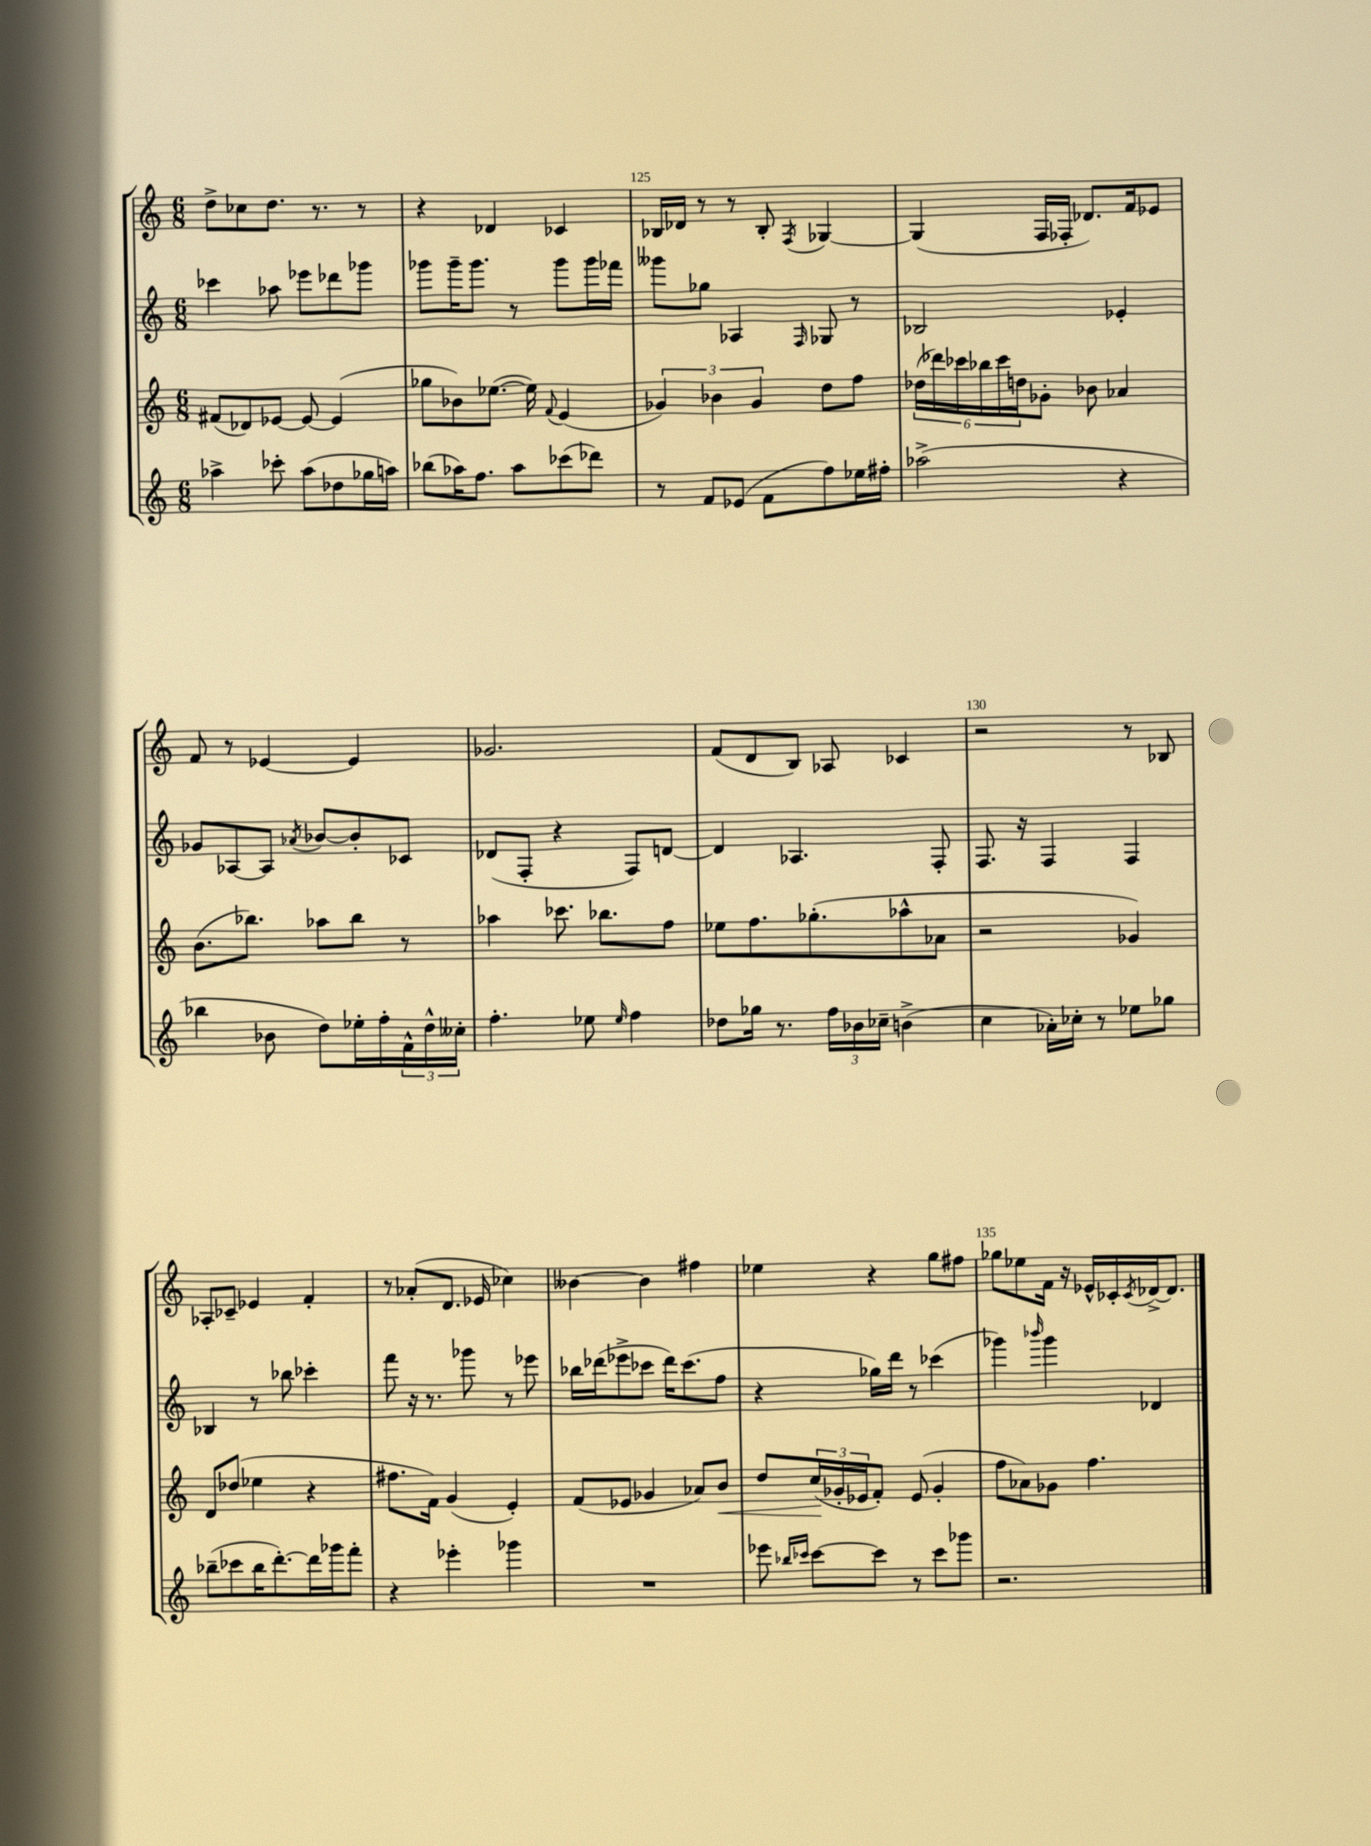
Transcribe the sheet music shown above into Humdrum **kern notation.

**kern	**kern	**kern	**kern
*staff4	*staff3	*staff2	*staff1
*clefG2	*clefG2	*clefG2	*clefG2
*k[]	*k[]	*k[]	*k[]
*M6/8	*M6/8	*M6/8	*M6/8
4aa-^	(8f#	4ccc-	8dd^
.	8d-)	.	8cc-
8ccc-'	[8e-	8aa-	8.dd
(8aa-	8e-_	8eee-	.
.	.	.	8.r
8dd-	(4e-]	8ddd-	.
16gg-	.	8ggg-	8r
16aa)	.	.	.
=	=	=	=
(8bb-	8gg-	8ggg-	4r
16aa-)	8b-)	16ggg-~	.
8.ff	.	8.ggg-	.
.	([8.ee-	.	4d-
8aa-	.	8r	.
.	16ee-])	.	.
.	8qqf	.	.
(8ccc-	(4e	8ggg-	4c-
8ddd-)	.	16ggg-	.
.	.	16fff-	.
=	=	=	=
8r	6g-)	8ggg--	16B-
.	.	.	16d-
8f	.	8gg-	8r
.	6b-	.	.
(8e-	.	4A-	8r
.	6g-	.	.
8f	.	.	8B-'
.	.	16qqF	8qF
8ff)	8dd	8G-	[4G-
16ee-	8ff	8r	.
16ff#'	.	.	.
=	=	=	=
(2aa-^	(24dd-	2B-	(4G-]
.	24ddd-)	.	.
.	24ccc-	.	.
.	24bb-	.	.
.	24ccc-	.	.
.	24dd	.	.
.	8g-'	.	16F
.	.	.	16F-'
.	8b-	.	8.d-)
4r	4a-	4e-'	.
.	.	.	16f
.	.	.	8e-
=	=	=	=
4bb-	(8.b	8g-	8f
.	.	[8A-	8r
.	8.bb-)	.	.
8b-	.	8A-]	[4e-
.	.	8qa-	.
8dd)	8aa-	[8b-	.
16ee-'	8bb-	8b-']	4e-]
16ff'	.	.	.
24f^^	8r	8c-	.
24dd^^	.	.	.
24cc--'	.	.	.
=	=	=	=
4.ff'	4aa-	(8d-	2.g-
.	.	8F'	.
.	8.ccc-	4r	.
8ee-	.	.	.
.	8.bb-	.	.
16qqee-	.	.	.
4ff	.	8F)	.
.	8ff	[8d	.
=	=	=	=
8dd-	8ee-	4d]	(8f
16gg-	8.ff	.	8d
8.r	.	.	.
.	.	4.A-	8B)
.	(8.gg-'	.	.
24ff	.	.	8A-
24b-	.	.	.
24cc-~	.	.	.
(4b^	8aa-^^	.	4c-
.	8a-	8F'	.
=	=	=	=
4cc	2r	8.F	2r
.	.	16r	.
16a-')	.	4F	.
16cc-'	.	.	.
8r	.	.	.
8ee-	4g-)	4F	8r
8gg-	.	.	8B-
=	=	=	=
(8bb-~	8d	4B-	8A-'
8ccc-	(8dd-	.	8c-~
16bb-	4ee-	8r	4e-
[8.ddd')	.	.	.
.	.	8bb-	.
16ddd]	4r	4ccc-'	4f'
16ggg-	.	.	.
8fff'	.	.	.
=	=	=	=
4r	8.ff#	8fff	8r
.	.	16r	(8a-'
.	16f)	8.r	.
4eee-'	(4g	.	8.d
.	.	8ggg-	.
.	.	.	16e-
4ggg-	4e')	8r	4cc-)
.	.	8eee-	.
=	=	=	=
2.r	(8f	16bb-	[4b--
.	.	(16ddd-	.
.	8e-	8eee-^	.
.	4g-	8ccc-	4b--]
.	.	16ddd-)	.
.	.	(8.ccc-	.
.	8a-)	.	4ff#
.	8b	8ff	.
=	=	=	=
8eee-	8dd	4r	4ee-
16qqbb-	.	.	.
16qqccc-	.	.	.
[8ccc-	(24cc	.	.
.	24g-'	.	.
.	24e-	.	.
8ccc-]	8f')	16gg-)	4r
.	.	16ddd	.
8r	(8e-	8r	.
8ccc-	4g-'	(4ccc-	8gg
8ggg-	.	.	8ff#
=	=	=	=
2.r	8ff	4ggg-)	8gg-
.	8a-)	.	8ee-
.	.	16qqbbb-	.
.	8g-	4ggg-	16f
.	.	.	16r
.	4.ff	.	16e-^^
.	.	.	16c-'
.	.	.	8qc-
.	.	4d-	[16d-^
.	.	.	8.d-]
==	==	==	==
*-	*-	*-	*-
